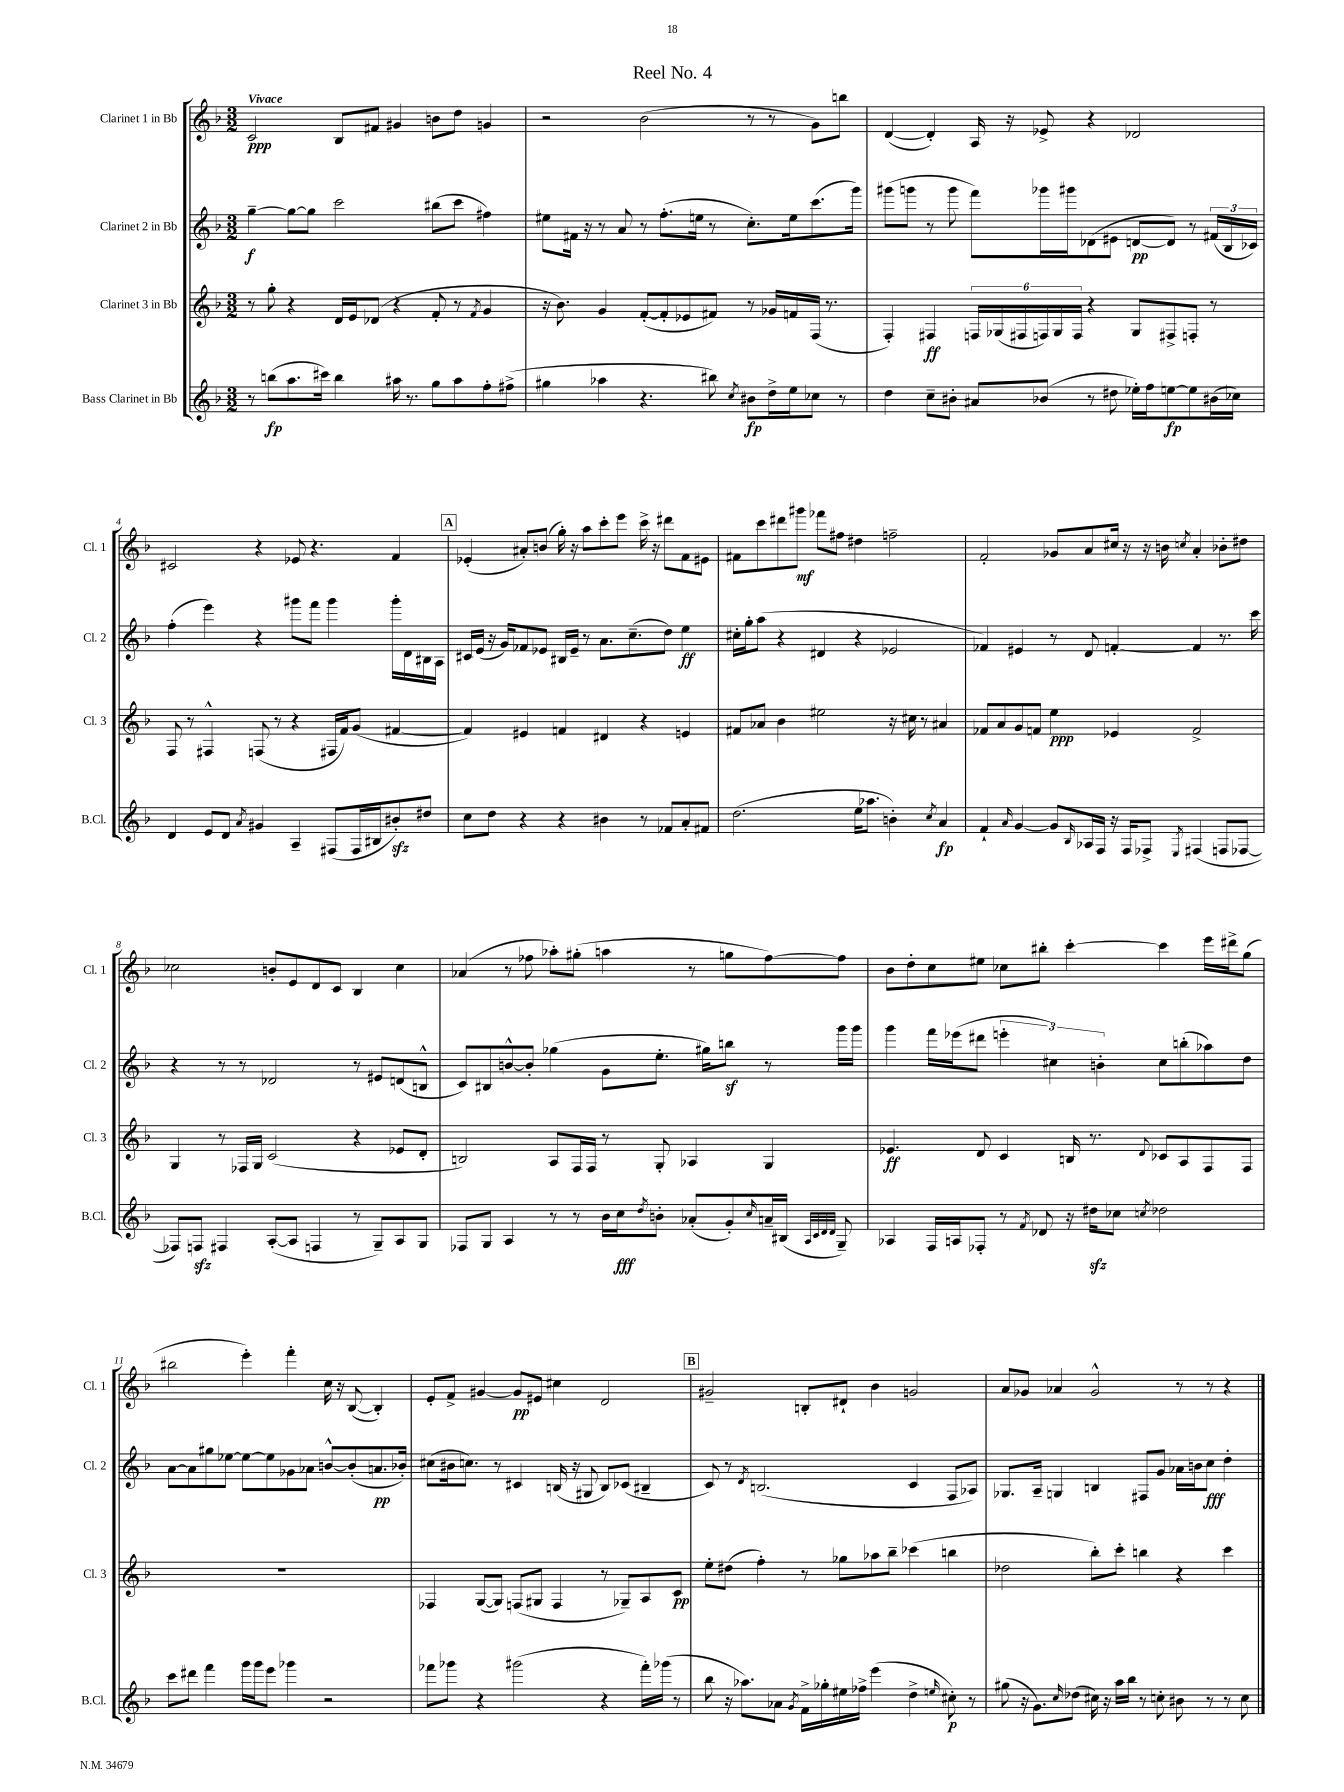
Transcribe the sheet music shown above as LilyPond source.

\header { title = "Reel No. 4" }
<<
\new StaffGroup <<
\new Staff = "s0" \with { instrumentName = "Clarinet 1 in Bb" shortInstrumentName = "Cl. 1" } {
    \clef treble \key f \major \numericTimeSignature \time 3/2 \tempo "Vivace"
    c'2\ppp bes8 fis'8 gis'4 b'8 d''8 g'4 |
    r2 bes'2( r8 r8 g'8) b''8 |
    d'4~( d'4-.) a16 r16 ees'8-> r4 des'2 |
    cis'2 r4 ees'8 r4. f'4 |
    \mark \markup { \box "A" } ees'4-.( ais'8-.) b'8( g''16-.) r16 a''8 c'''8-. e'''8 c'''16-> r16 dis'''8 f'8 eis'8 |
    fis'8 c'''8 dis'''8 gis'''8\mf fes'''8 fis''8 dis''4 f''2-- |
    f'2-. ges'8 a'8 cis''16 r16 r16 b'16 \acciaccatura { c''8 } a'4-. bes'8-. dis''8 |
    ces''2 b'8-. e'8 d'8 c'8 bes4 ces''4 |
    aes'4( r8 fes''8 aes''8-.) gis''8-.( a''4 r8 g''8 fes''8~) fes''8 |
    bes'8 d''8-. c''8 eis''8 ces''8 bis''8-. c'''4~-. c'''4 e'''16 dis'''16-> g''8( |
    bis''2 e'''4-.) f'''4-. c''16 r16 bes8~( bes4-.) |
    e'8-. f'8-> gis'4~ gis'8\pp eis'8 cis''4 d'2 |
    \mark \markup { \box "B" } gis'2-- b8-. dis'8-! bes'4 g'2 |
    a'8 ges'8 aes'4 ges'2-^ r8 r8 r4 \bar "|." |
}
\new Staff = "s1" \with { instrumentName = "Clarinet 2 in Bb" shortInstrumentName = "Cl. 2" } {
    \clef treble \key f \major \numericTimeSignature \time 3/2
    g''4~--\f g''8~ g''8 c'''2 bis''8( c'''8 fis''4) |
    eis''8 fis'16 r16 r8 a'8 r8 f''8.-.( e''16 r8 c''8.-.) e''16 c'''8.( g'''16) |
    gis'''8( g'''8 r8 g'''8 f'''8) ges'''16 gis'''16 des'8( eis'8 d'8~\pp d'8) r8 \tuplet 3/2 { fis'16( bes16 ces'16) } |
    f''4-.( e'''4) r4 gis'''8 f'''8 gis'''4 gis'''16-. d'16 bis16 a16 |
    \mark \markup { \box "A" } cis'16 e'16( r16 g'16) fes'8 ees'8 bis16 ees'16-- r8 a'8. c''8.--( d''8) e''4\ff |
    cis''16-. g''16-. a''8( r4 dis'4 r4 ees'2 |
    fes'4) eis'4 r8 d'8 f'4~-. f'4 r8. c'''16 |
    r4 r8 r8 des'2 r8 eis'8 d'8( b8-^ |
    c'8) bis8 b'8~-^ b'8-. ges''4( g'8 e''8.-. gis''16) b''8\sf r8 g'''16 g'''16 |
    g'''4 f'''16 ees'''16( dis'''8 \tuplet 3/2 { e'''4-. cis''4) b'4-. } cis''8 b''8-.( aes''8) d''8 |
    a'8~ a'8 gis''8 ees''8~ ees''8~ ees''8 ges'8 aes'8 b'8~-^ b'8-.( a'8.\pp bes'16-.) |
    cis''8( bis'16 c''8.) r8 cis'4 b16( r16 gis8 b8) ces'8( bis4-- |
    \mark \markup { \box "B" } c'8) r8 \acciaccatura { d'8 } b2.( c'4 f8 aes8) |
    ges8. a16-- g4 b4 fis8 g'8 aes'16 b'16 c''8\fff d''4-. \bar "|." |
}
\new Staff = "s2" \with { instrumentName = "Clarinet 3 in Bb" shortInstrumentName = "Cl. 3" } {
    \clef treble \key f \major \numericTimeSignature \time 3/2
    r8 g''8-. r4 d'16 e'16 des'8( r4 f'8-. r8 \acciaccatura { f'8 } g'4 |
    r16 bes'8.) g'4 f'8~-.( f'8-. ees'8 fis'8) r8 ges'16 f'16 f16( r8. |
    f4-.) fis4\ff \tuplet 6/4 { f16 ges16( fis16 f16) ges16 f16 } r4 ges8 fis8-> f8-. r8 |
    f8 r8 fis4-^ f8( r8 r4 fis16 f'16) g'8( fis'4~ |
    \mark \markup { \box "A" } fis'4) eis'4 f'4 dis'4 r4 e'4 |
    fis'8 aes'8 bes'4 eis''2 r16 cis''16 r8 ais'4 |
    fes'8 a'8 g'8 f'8 e''4\ppp ees'4 f'2-> |
    g4 r8 fes16 g16 c'2( r4 ees'8 d'8-. |
    b2) a8 f16 f16 r8 g8-. aes4 g4 |
    ees'4.\ff d'8 c'4 b16 r8. \appoggiatura { d'8 } ces'8 a8 f8 f8 |
    R1. |
    fes4 g8~( g8) f8( gis8 f4 r8 ges8--) a8 c'8\pp |
    \mark \markup { \box "B" } e''8-. dis''8( f''4-.) r8 ges''8 aes''8 bes''8-- ces'''4( b''4 |
    des''2 bes''8-.) c'''8-. b''4 r4 c'''4 \bar "|." |
}
\new Staff = "s3" \with { instrumentName = "Bass Clarinet in Bb" shortInstrumentName = "B.Cl." } {
    \clef treble \key f \major \numericTimeSignature \time 3/2
    r8 b''8\fp( a''8. cis'''16) b''4 ais''16 r8. g''8 ais''8 f''8-. fis''8->( |
    gis''4 aes''4 r4. bis''8) \acciaccatura { c''8 } bis'8\fp d''16-> e''16 ces''8 r8 |
    d''4 c''8-- bis'8-. ais'8 bes'8( r8 dis''8 ees''16-.) f''16 e''8~\fp e''8 bis'16( ces''16) |
    d'4 e'8 d'8 \acciaccatura { a'8 } gis'4 a4-- fis8( fis16 bis16 bis'8-.\sfz) dis''8 |
    \mark \markup { \box "A" } c''8 d''8 r4 r4 bis'4 r8 fes'8 a'8-. fis'8 |
    d''2.( e''16 aes''8. b'4-.) \acciaccatura { c''8 } a'4\fp |
    f'4-! \grace { a'16 } g'4~ g'8 \grace { bes16 } aes16 f16 r16 f16 fes8-> \acciaccatura { e8 } fis4( f8 fes8~ |
    fes8) f8\sfz fis4 a8~-.( a8 f4 r8 g8--) a8 g8 |
    fes8 g8 a4 r8 r8 bes'16 c''16\fff \acciaccatura { d''8 } b'8-. aes'8-.( g'8-.) \grace { c''16 } a'16-- bis16( \grace { a32 c'32 d'32 d'32 } g8--) |
    aes4 f16 a16 fes8-. r8 \acciaccatura { f'8 } des'8 r16 dis''16\sfz ces''8 \acciaccatura { c''8 } des''2 |
    c'''8 dis'''8 f'''4 g'''16 g'''16 e'''8 ges'''4 r2 |
    fes'''8 ges'''8 r4 gis'''2( r4 fes'''16-.) ges'''16( r8 |
    \mark \markup { \box "B" } bes''8 r16 aes''8.) aes'8 \acciaccatura { g'8 } f'16-> ges''16-. eis''16 fes''16-> e'''4( d''4-> \grace { e''16 } cis''8-.\p) r8 |
    gis''8( r16 g'8.) \grace { c''16 } des''8( cis''16) r16 a''16 bes''16 r8 c''8-. bis'8 r8 r8 c''8 \bar "|." |
}
>>
>>
